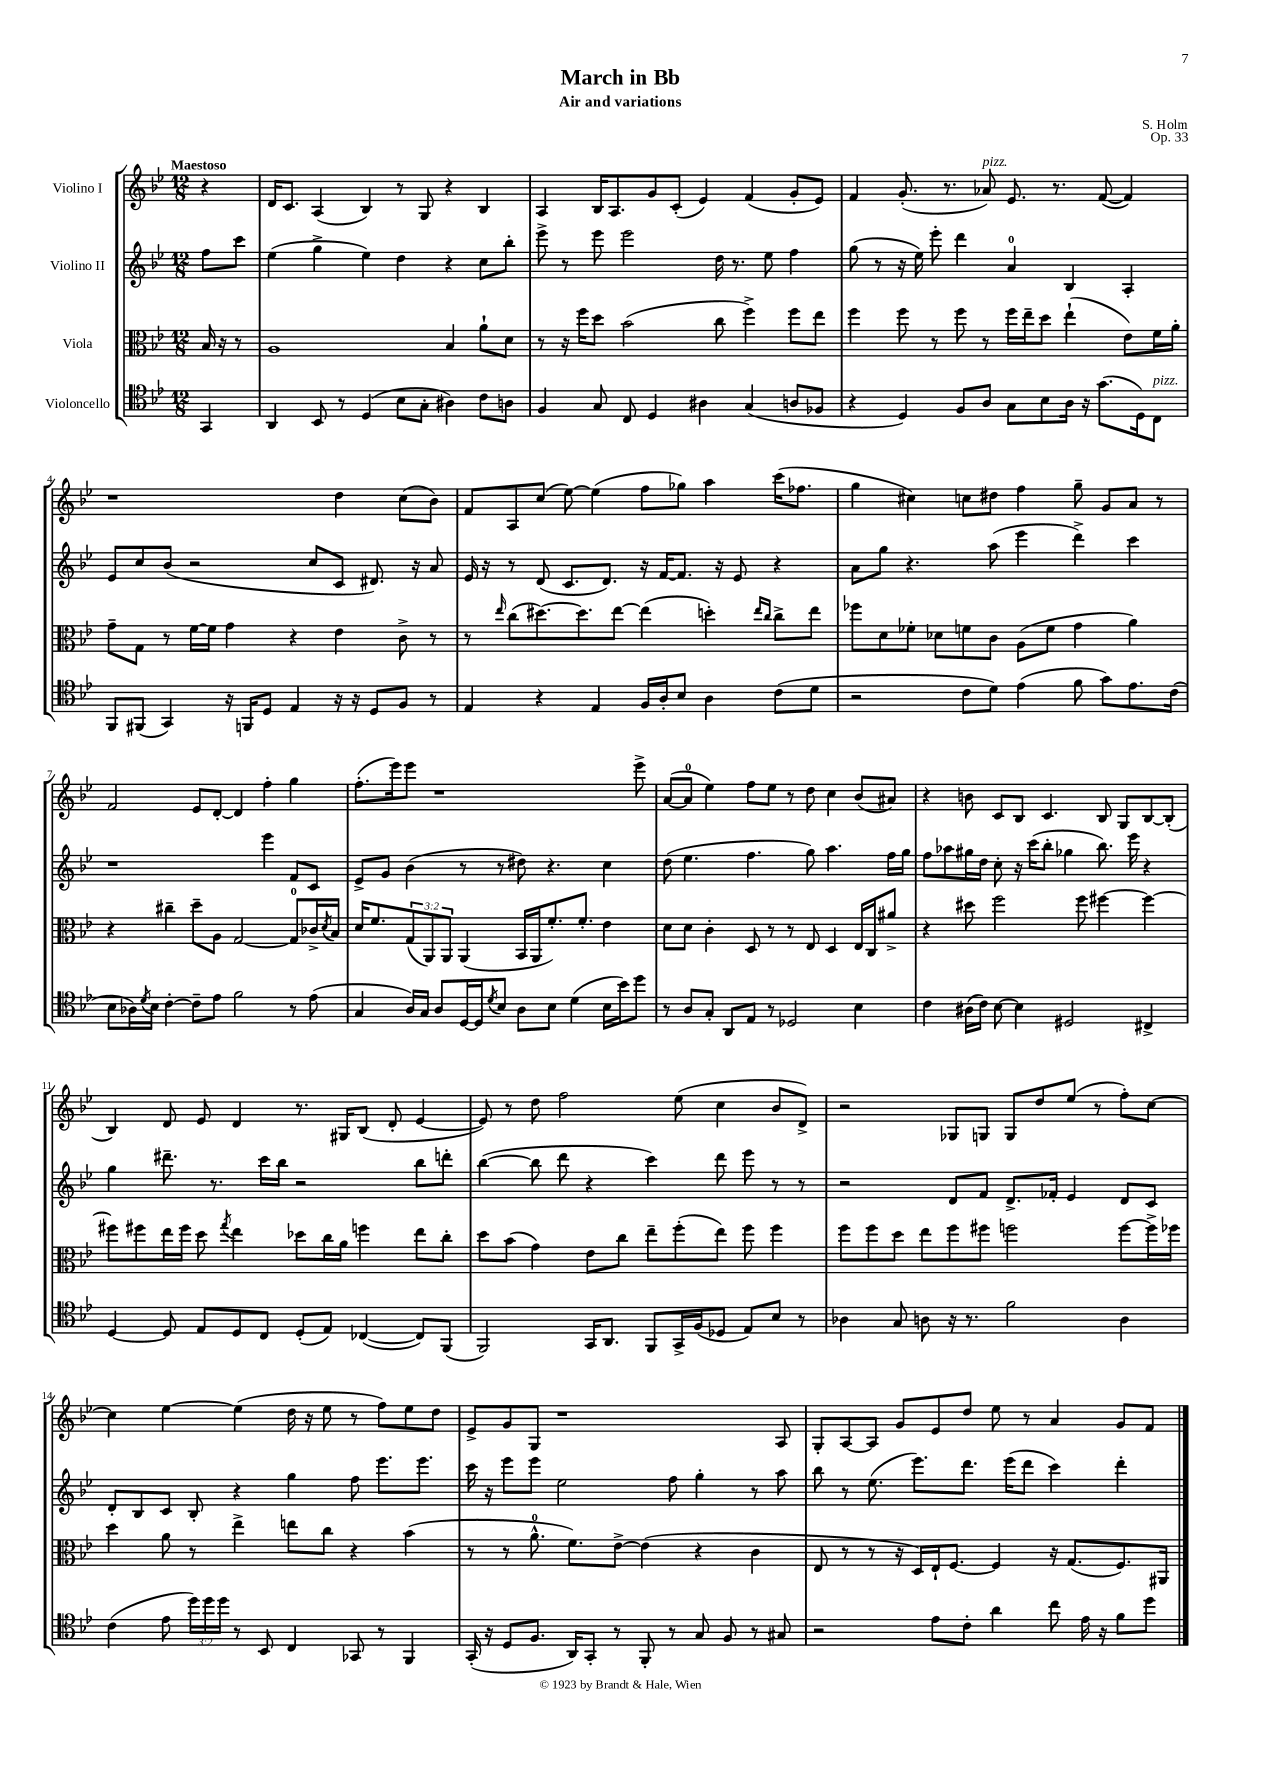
\header { title = "March in Bb" composer = "S. Holm" subtitle = "Air and variations" opus = "Op. 33" }
<<
\new StaffGroup <<
\new Staff = "s0" \with { instrumentName = "Violino I" } {
    \clef treble \key bes \major \numericTimeSignature \time 12/8 \partial 4 \tempo "Maestoso"
    r4 |
    d'16 c'8. a4( bes4) r8 g8 r4 bes4 |
    a4 bes16 a8. g'8 c'8-.( ees'4) f'4( g'8-. ees'8) |
    f'4 g'8.-.( r8. aes'8^\markup { \italic "pizz." }) ees'8. r8. f'8~( f'4) |
    r1 d''4 c''8( bes'8) |
    f'8 a8 c''8( ees''8~) ees''4( f''8 ges''8) a''4 c'''16( fes''8. |
    g''4 cis''4) c''8 dis''8 f''4 g''8-- g'8 a'8 r8 |
    f'2 ees'8 d'8~-. d'4 f''4-. g''4 |
    f''8.-.( ees'''16) ees'''8 r1 ees'''8-> |
    a'8~( a'8-0 ees''4) f''8 ees''8 r8 d''8 c''4 bes'8( ais'8) |
    r4 b'8 c'8 bes8 c'4. bes8 g8 bes8~ bes8-.( |
    bes4) d'8 ees'8 d'4 r8. gis16 bes8( d'8-. ees'4~ |
    ees'8) r8 d''8 f''2 ees''8( c''4 bes'8 d'8->) |
    r2 ges8 g8 g8 d''8 ees''8( r8 f''8-.) c''8~ |
    c''4 ees''4~ ees''4( d''16 r16 ees''8 r8 f''8) ees''8 d''8 |
    ees'8-> g'8 g8 r1 a8 |
    g8-. a8~ a8 g'8 ees'8 d''8 ees''8 r8 a'4 g'8 f'8 \bar "|." |
}
\new Staff = "s1" \with { instrumentName = "Violino II" } {
    \clef treble \key bes \major \numericTimeSignature \time 12/8 \partial 4
    f''8 c'''8 |
    ees''4( g''4-> ees''4) d''4 r4 c''8 bes''8-. |
    ees'''8-> r8 ees'''8 ees'''2 d''16 r8. ees''8 f''4 |
    g''8( r8 r16 ees''16) ees'''8-. d'''4 a'4-0 bes4 a4-. |
    ees'8 c''8 bes'8( r2 c''8 c'8 dis'8.) r16 a'8 |
    ees'16 r16 r8 d'8( c'8. d'8.) r16 f'16~ f'8. r16 ees'8 r4 |
    a'8 g''8 r4. a''8( ees'''4 d'''4->) c'''4 |
    r1 ees'''4 f'8 c'8 |
    ees'8-> g'8 bes'4( r8 r8 dis''8) r4. c''4 |
    d''8( ees''4. f''4. g''8) a''4. f''16 g''16 |
    f''8 aes''8 gis''16 d''16 c''8-. r16 c'''16( bes''8-. ges''4 bes''8.) ees'''16 r4 |
    g''4 dis'''8.-- r8. c'''16 bes''16 r2 bes''8 d'''8-. |
    bes''4~( bes''8 d'''8 r4 c'''4) d'''8 ees'''8 r8 r8 |
    r2 d'8 f'8 d'8.-> fes'16-. ees'4 d'8 c'8 |
    d'8-. bes8 c'8 bes8-. r4 g''4 f''8 ees'''8. ees'''8. |
    c'''16 r16 ees'''8 ees'''8 ees''2 f''8 g''4-. r8 a''8 |
    bes''8 r8 ees''8.( ees'''8.) d'''8. ees'''16( d'''8 c'''4) d'''4-. \bar "|." |
}
\new Staff = "s2" \with { instrumentName = "Viola" } {
    \clef alto \key bes \major \numericTimeSignature \time 12/8 \override Staff.TupletNumber.text = #tuplet-number::calc-fraction-text \partial 4
    bes16 r16 r8 |
    a1 bes4 a'8-! d'8 |
    r8 r16 f''16 d''8 bes'2( c''8 f''4->) f''8 ees''8 |
    f''4 f''8 r8 f''8 r8 f''16 ees''16-- d''8 ees''4-!( ees'8) f'16 a'16-. |
    g'8-- g8 r8 f'16~ f'16 g'4 r4 ees'4 c'8-> r8 |
    r8 \grace { ees''16 } c''8( dis''8.~) dis''8. ees''8~ ees''4( d''4-.) \grace { ees''16 c''16 } c''8-> ees''8 |
    fes''8 d'8 fes'8-. des'8 f'8 c'8 a8( f'8 g'4 a'4) |
    r4 cis''4-- d''8-- a8 g2~ g8-0 ces'16-> \acciaccatura { d'8 } bes16 |
    d'16 f'8. \tuplet 3/2 { g8( a,8) a,8 } a,4( bes,16 a,16 f'8.-.) f'8.-. ees'4 |
    d'8 d'8 c'4-. d8 r8 r8 ees8 d4 ees16 c16 ais'8-> |
    r4 dis''8 f''2 f''8 fis''4~ fis''4~ |
    fis''8 fis''8 ees''16 fis''16 d''8 \acciaccatura { g''8 } ees''4 des''8 c''16 a'16 f''4 ees''8 c''8-. |
    d''8 bes'8( g'4) ees'8 c''8 ees''8-- f''8-.( ees''8) f''8 f''4 |
    f''8 f''8 d''8 ees''8 f''8 fis''8 f''2 f''8~ f''16-> fes''16 |
    d''4 a'8 r8 ees''4-> e''8 c''8 r4 bes'4( |
    r8 r8 a'8.-0-^ f'8.) ees'8~-> ees'4( r4 c'4 |
    ees8 r8 r8 r16 d16) ees16-! f8.~ f4 r16 g8.( f8.) ais,16 \bar "|." |
}
\new Staff = "s3" \with { instrumentName = "Violoncello" } {
    \clef tenor \key bes \major \numericTimeSignature \time 12/8 \override Staff.TupletNumber.text = #tuplet-number::calc-fraction-text \partial 4
    g,4 |
    a,4 bes,8 r8 d4( bes8 g8-. ais4) c'8 a8 |
    f4 g8 c8 d4 ais4 g4( a8 fes8 |
    r4 d4) f8 a8 g8 bes8 a16 r16 g'8.( d16) c8^\markup { \italic "pizz." } |
    f,8 fis,8( g,4) r16 f,16 d8 ees4 r16 r16 d8 f8 r8 |
    ees4 r4 ees4 f16 a16-. bes8 a4 c'8( d'8 |
    r2 c'8 d'8) ees'4( f'8 g'8) ees'8. c'16( |
    bes8 aes16) \acciaccatura { d'8 } bes16 c'4~-. c'8-- ees'8 f'2 r8 ees'8( |
    g4 a16) g16 a8 d16~ d16 \acciaccatura { d'8 } bes8 a8 bes8 d'4( bes16 bes'16) d''8 |
    r8 a8 g8-. a,8 ees8 r8 des2 bes4 |
    c'4 ais16( c'16) bes8~ bes4 dis2 cis4-> |
    d4~ d8 ees8 d8 c8 d8-.( ees8) ces4~( ces8) f,8( |
    f,2) g,16 a,8. f,8 g,16-> f16( des8 ees8) bes8 r8 |
    aes4 g8 a8 r16 r8. f'2 a4 |
    c'4( ees'8 \tuplet 3/2 { d''16) d''16 d''16 } r8 bes,8 c4 ges,8 r8 f,4 |
    g,16-.( r16 d8 f8. a,16) g,8-. r8 f,8-. r8 g8 f8 r8 gis8 |
    r2 ees'8 c'8-. a'4 c''8 ees'16 r16 f'8 d''8 \bar "|." |
}
>>
>>
